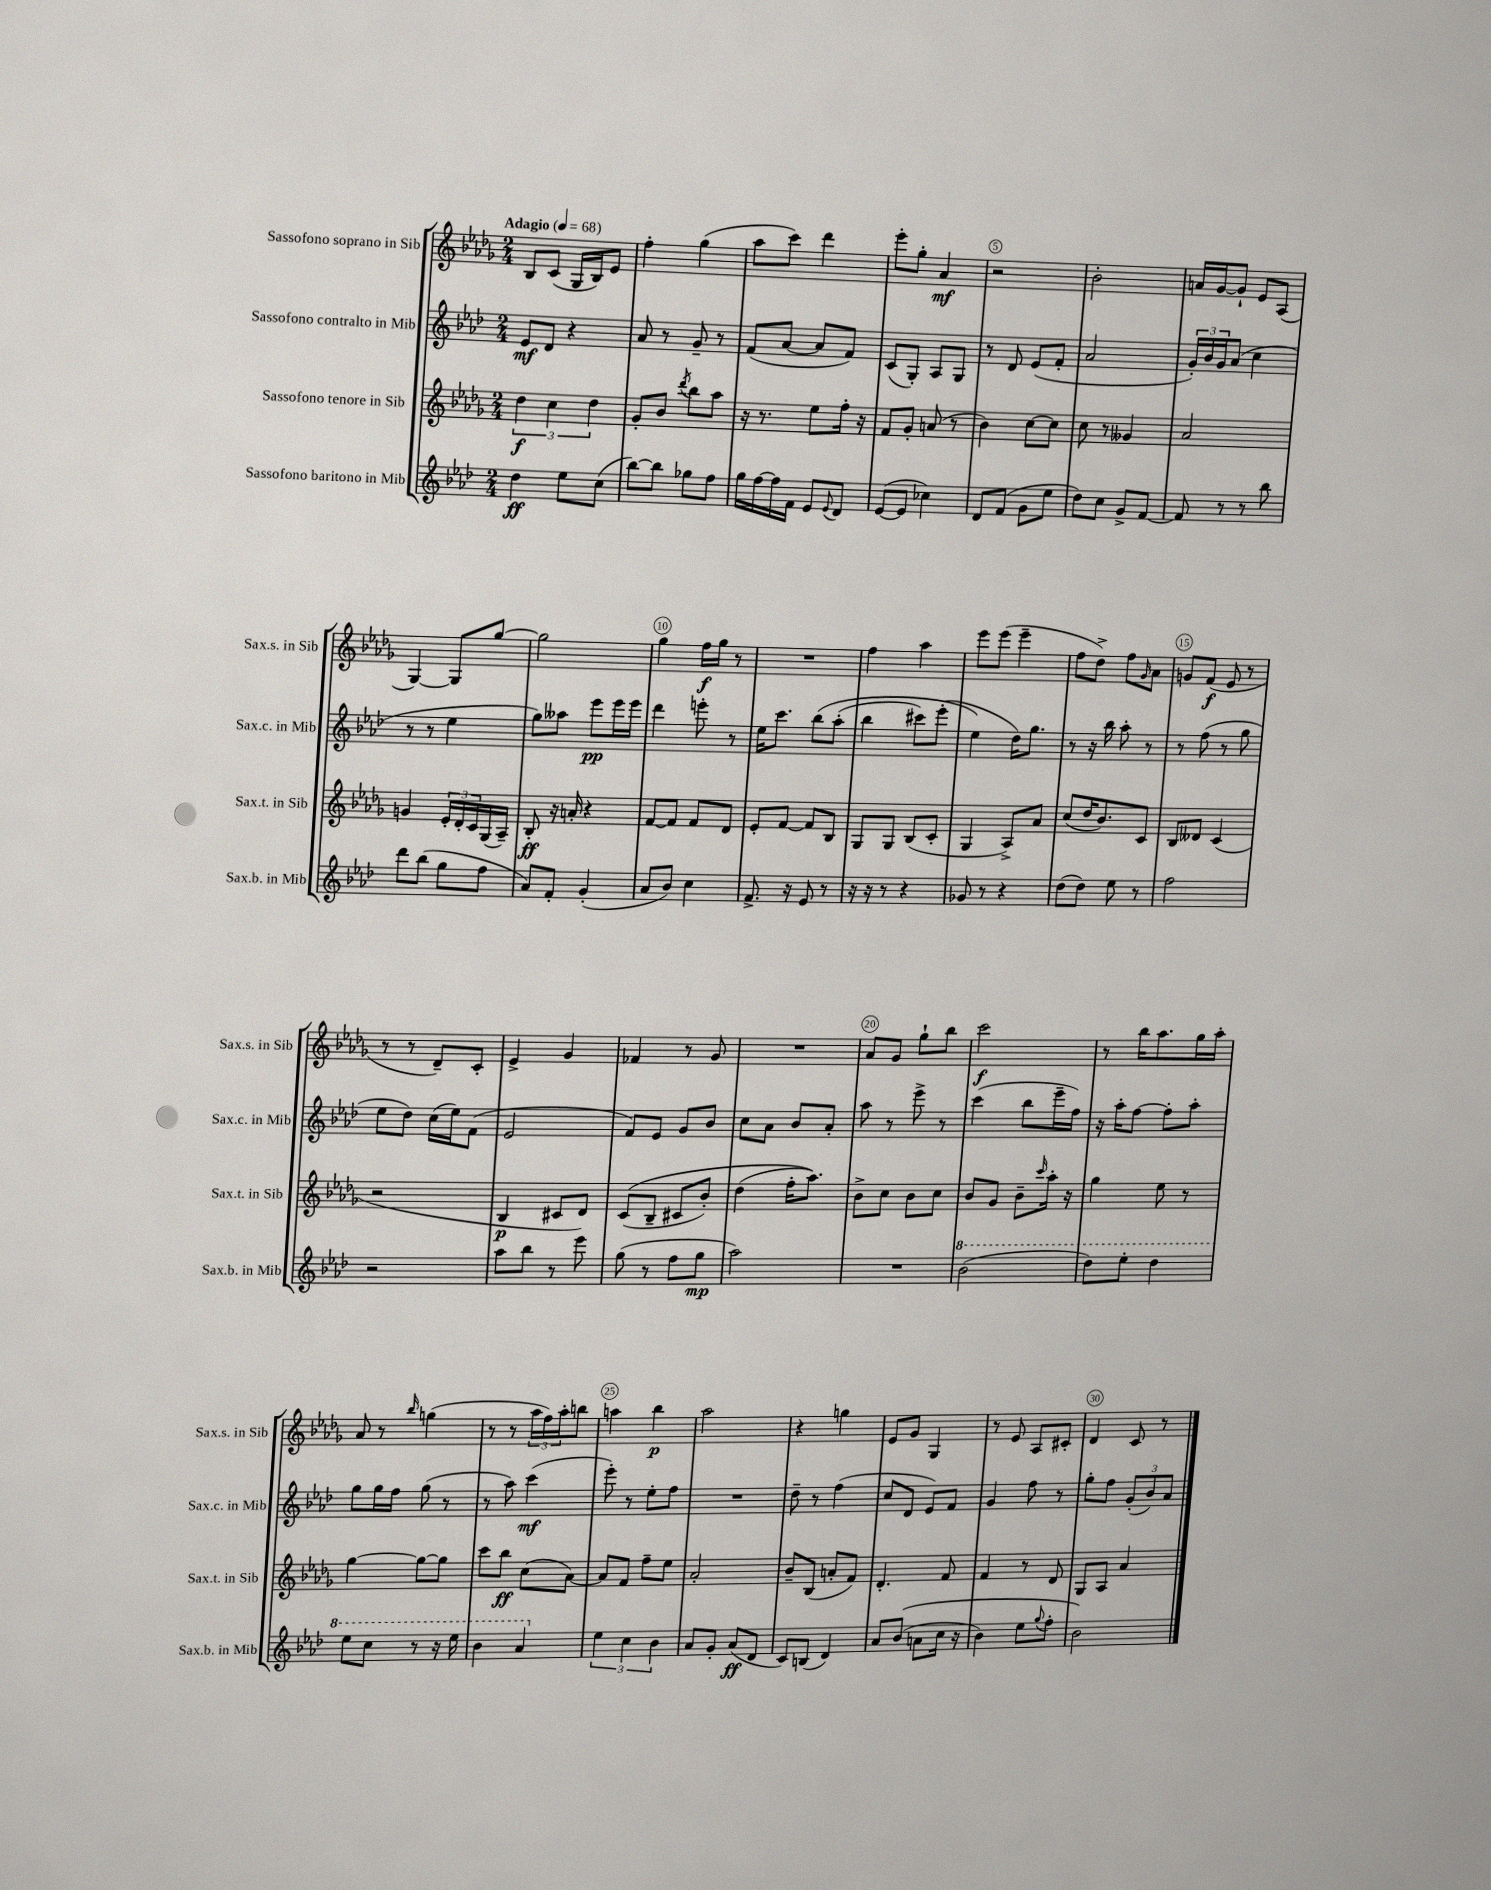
<<
\new StaffGroup <<
\new Staff = "s0" \with { instrumentName = "Sassofono soprano in Sib" shortInstrumentName = "Sax.s. in Sib" } {
    \clef treble \key des \major \numericTimeSignature \time 2/4 \tempo "Adagio" 4 = 68
    bes8 c'8( ges16 bes16) ees'8 |
    f''4-. ges''4( |
    aes''8 c'''8) des'''4 |
    ees'''8-. ges''8-. aes'4\mf |
    r2 |
    bes'2-. |
    a'16 ges'16~ ges'8-! ees'8 aes8( |
    ges4~) ges8 ges''8~ |
    ges''2 |
    ges''4 f''16\f ges''16 r8 |
    R2 |
    f''4 aes''4 |
    ees'''8 ees'''8( ees'''4-- |
    f''8 des''8->) f''8 \grace { ges'16 } aes'8 |
    g'8 f'8\f( ees'8 r8 |
    r8 r8 des'8--) c'8-. |
    ees'4-> ges'4 |
    fes'4 r8 ges'8 |
    R2 |
    aes'8 ges'8 ges''8-! bes''8 |
    c'''2\f |
    r8 bes''16 aes''8. ges''16 aes''16-. |
    aes'8 r8 \grace { bes''16 } g''4( |
    r8 r8 \tuplet 3/2 { aes''16 f''16) aes''16-. } b''8 |
    a''4 bes''4\p |
    aes''2 |
    r4 g''4 |
    ees'8 ges'8 ges4 |
    r8 ees'8 aes8 cis'8-. |
    des'4 c'8 r8 \bar "|." |
}
\new Staff = "s1" \with { instrumentName = "Sassofono contralto in Mib" shortInstrumentName = "Sax.c. in Mib" } {
    \clef treble \key aes \major \numericTimeSignature \time 2/4
    ees'8\mf des'8 r4 |
    aes'8 r8 g'8-- r8 |
    f'8( aes'8~ aes'8 f'8) |
    c'8( g8-.) aes8 g8 |
    r8 des'8 ees'8( f'8-. |
    aes'2 |
    \tuplet 3/2 { g'16-.) bes'16 g'16 } aes'8( c''4 |
    r8 r8 ees''4 |
    g''8) aeses''8 ees'''8\pp ees'''16 ees'''16 |
    des'''4 e'''8-. r8 |
    ees''16 c'''8. bes''8\( aes''8-.( |
    bes''4 cis'''8) ees'''8-.( |
    ees''4\) des''16) g''8. |
    r8 r16 bes''16 aes''8-. r8 |
    r8 f''8( r8 g''8 |
    ees''8 des''8) c''16( ees''16) f'8( |
    ees'2 |
    f'8) ees'8 g'8 bes'8 |
    c''8 aes'8 bes'8 aes'8-. |
    aes''8 r8 ees'''8-> r8 |
    c'''4( bes''8 ees'''16-- f''16) |
    r16 aes''16-. f''8~ f''8-. aes''8-. |
    g''8 g''16 f''16 g''8( r8 |
    r8 aes''8) c'''4\mf( |
    ees'''8-.) r8 ees''8-. f''8 |
    R2 |
    des''8-- r8 f''4( |
    c''8 des'8 ees'8) f'8 |
    g'4 f''8 r8 |
    g''8-. f''8 \tuplet 3/2 { g'8-.( bes'8) aes'8 } \bar "|." |
}
\new Staff = "s2" \with { instrumentName = "Sassofono tenore in Sib" shortInstrumentName = "Sax.t. in Sib" } {
    \clef treble \key des \major \numericTimeSignature \time 2/4
    \tuplet 3/2 { des''4\f c''4 des''4 } |
    ges'8-. bes'8 \acciaccatura { des'''8 } bes''8 aes''8 |
    r16 r8. ees''8 f''16-. r16 |
    f'8 ges'8-. a'8( r8 |
    bes'4) c''8~ c''8 |
    c''8 r8 geses'4 |
    aes'2 |
    g'4 \tuplet 3/2 { ees'16-. des'16-. c'16 } ges16( aes16--) |
    bes8-.\ff r16 a'16-. r4 |
    f'8~ f'8 f'8 des'8 |
    ees'8-. f'8~ f'8 bes8 |
    ges8 ges8 bes8( c'8-. |
    ges4 aes8->) aes'8 |
    c''8( des''16 bes'8.) c'8 |
    bes8 deses'8 c'4( |
    r2 |
    bes4\p cis'8 des'8) |
    c'8(\( bes8-- cis'8 bes'8-.) |
    des''4( f''16-. aes''8.)\) |
    bes'8-> c''8 bes'8 c''8 |
    bes'8 ges'8 bes'8-- \grace { c'''16 } aes''16-. r16 |
    ges''4 ees''8 r8 |
    ges''4~ ges''8~ ges''8 |
    c'''8 bes''8\ff c''8( aes'8~) |
    aes'8 f'8 f''8-- ees''8 |
    aes'2-. |
    bes'8-- bes8( a'8-. f'8) |
    des'4.-. f'8 |
    f'4 r8 des'8 |
    ges8 aes8 aes'4 \bar "|." |
}
\new Staff = "s3" \with { instrumentName = "Sassofono baritono in Mib" shortInstrumentName = "Sax.b. in Mib" } {
    \clef treble \key aes \major \numericTimeSignature \time 2/4
    des''4\ff ees''8 c''8( |
    bes''8~) bes''8 ges''8 f''8 |
    g''16 f''16~ f''16 f'16 ees'8 \appoggiatura { ees'8 } des'8 |
    ees'8~( ees'8 ces''4) |
    des'8 f'8( g'8 ees''8 |
    des''8) c''8 g'8-> f'8~ |
    f'8 r8 r8 bes''8 |
    des'''8 bes''8( g''8 f''8 |
    aes'8) f'8-. g'4-.( |
    aes'8 bes'8) c''4 |
    f'8.-> r16 ees'8 r8 |
    r16 r16 r8 r4 |
    ges'8 r8 r4 |
    des''8( des''8) ees''8 r8 |
    f''2 |
    r2 |
    aes''8 bes''8 r8 ees'''8 |
    g''8( r8 f''8 g''8\mp |
    aes''2) |
    R2 |
    \ottava #1 bes''2( |
    des'''8) ees'''8-. des'''4 |
    ees'''8 c'''8 r8 r16 ees'''16 |
    bes''4 aes''4 \ottava #0 |
    \tuplet 3/2 { ees''4 c''4 bes'4 } |
    aes'8 g'8-. aes'8\ff( des'8 |
    c'8) b8( des'4) |
    aes'8 bes'8(\( a'8 c''16 r16 |
    bes'4) ees''8 \appoggiatura { g''8 } f''8-. |
    bes'2\) \bar "|." |
}
>>
>>
\layout { \context { \Score \override BarNumber.break-visibility = ##(#f #t #t) barNumberVisibility = #(every-nth-bar-number-visible 5) \override BarNumber.stencil = #(make-stencil-circler 0.1 0.3 ly:text-interface::print) } }
